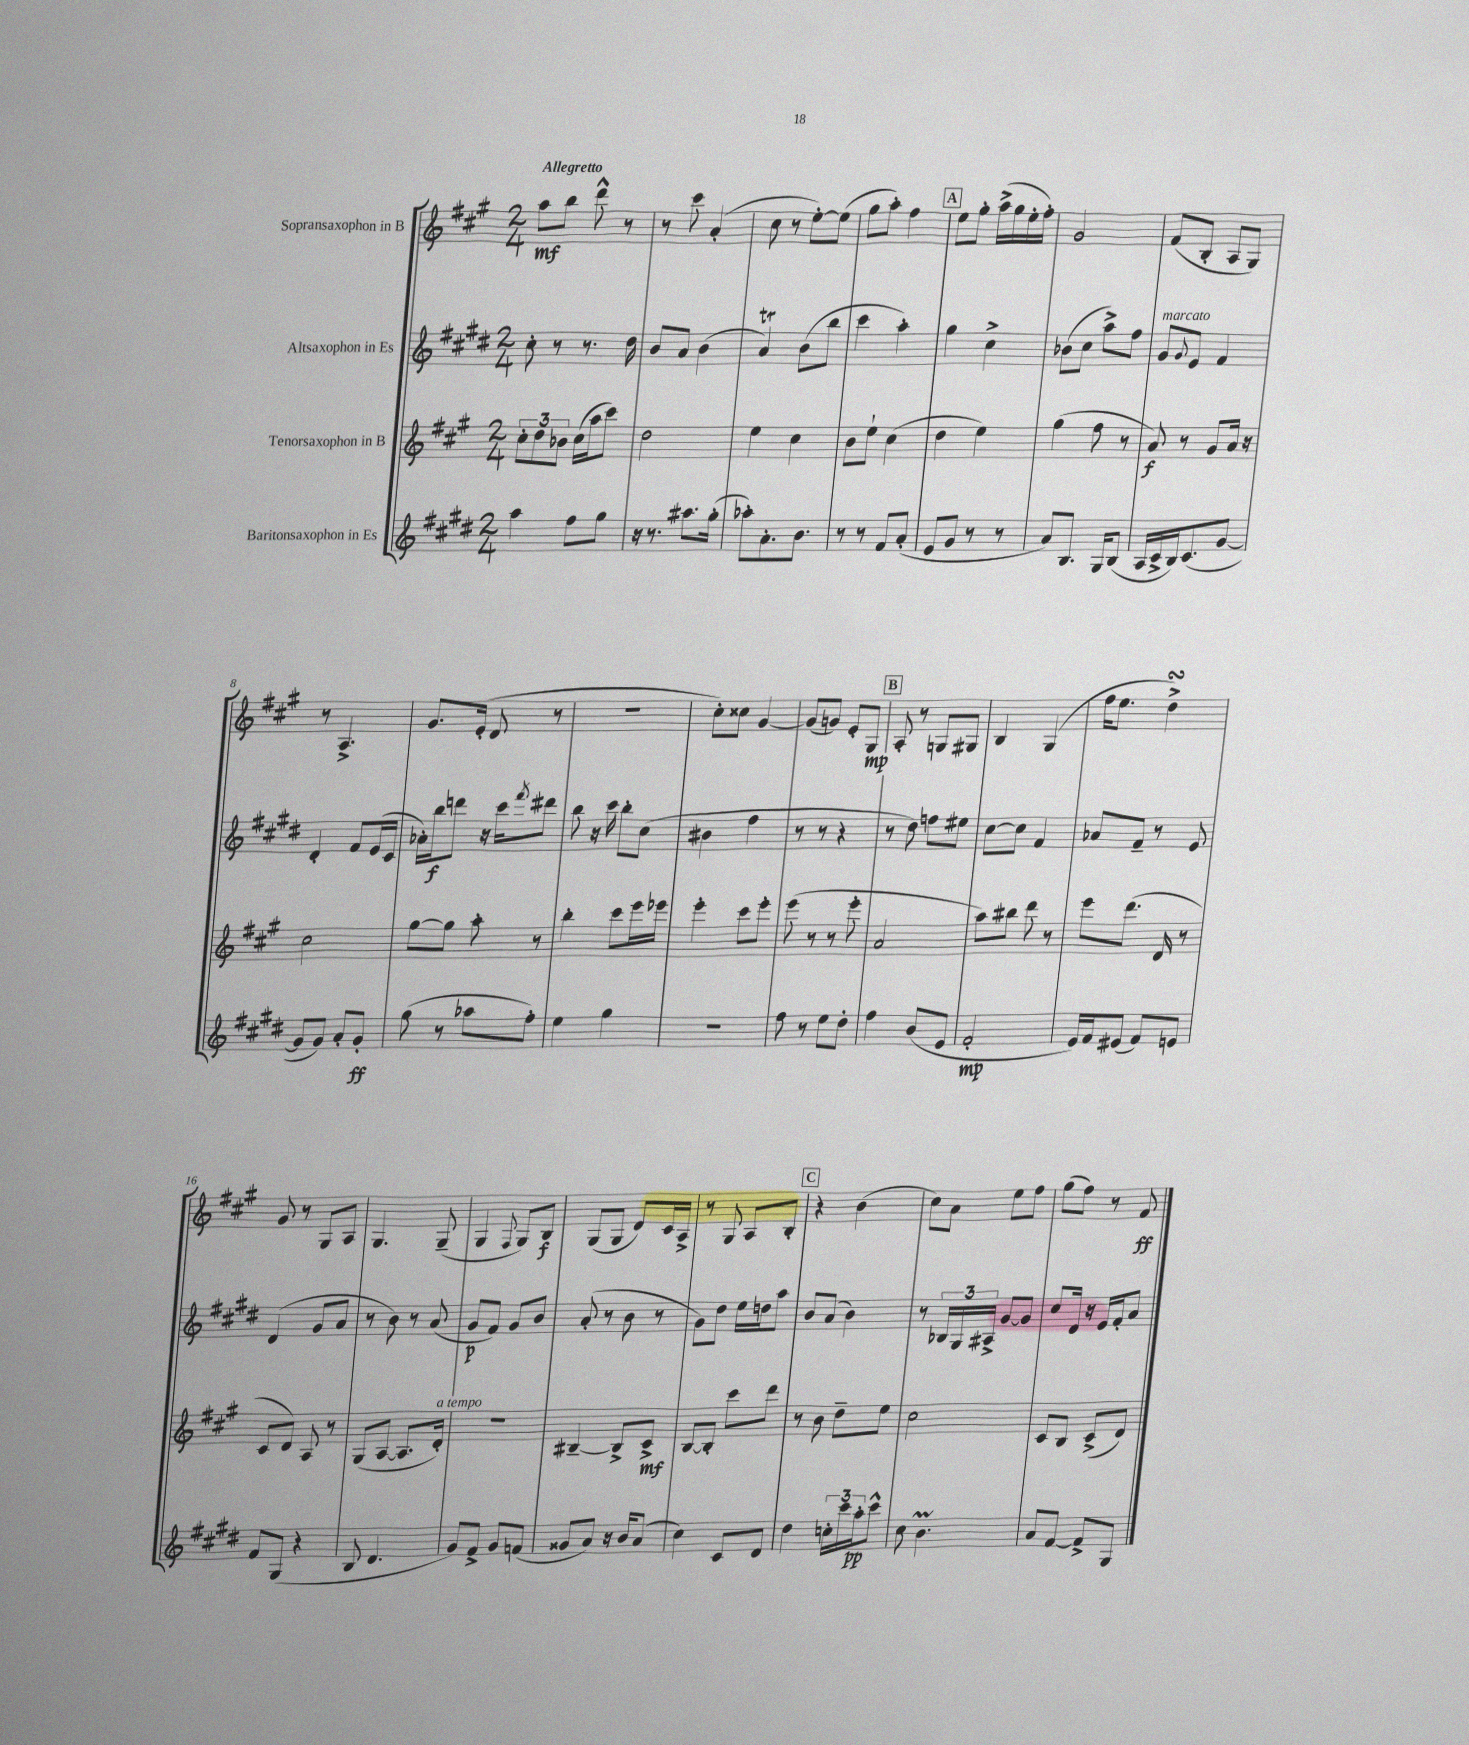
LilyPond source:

<<
\new StaffGroup <<
\new Staff = "s0" \with { instrumentName = "Sopransaxophon in B" } {
    \clef treble \key a \major \numericTimeSignature \time 2/4 \tempo "Allegretto"
    a''8\mf b''8 d'''8-^ r8 |
    r8 cis'''8 a'4-.( |
    cis''8 r8 e''8~-.) e''8( |
    gis''8 a''8-.) fis''4 |
    \mark \markup { \box "A" } e''8 gis''8-. a''16->( gis''16 e''16-. fis''16-.) |
    gis'2 |
    fis'8( b8-. a8 gis8) |
    r8 a4.-> |
    gis'8. e'16-.( d'8 r8 |
    R2 |
    cis''8-.) cisis''8 gis'4~ |
    gis'8( g'8) e'8-. gis8\mp |
    \mark \markup { \box "B" } a8-. r8 g8 gis8 |
    b4 gis4( |
    fis''16 e''8. d''4->\turn) |
    gis'8 r8 gis8 a8 |
    gis4. gis8--( |
    gis4 \appoggiatura { fis8 } gis8) b8\f |
    gis8( gis8 d'8) cis'16 a16-> |
    r8 gis8 a8 b8-. |
    \mark \markup { \box "C" } r4 b'4( |
    cis''8) a'8 e''8 fis''8 |
    gis''8( fis''8) r8 fis'8\ff \bar "|." |
}
\new Staff = "s1" \with { instrumentName = "Altsaxophon in Es" } {
    \clef treble \key e \major \numericTimeSignature \time 2/4
    cis''8-. r8 r8. dis''16 |
    b'8 a'8 b'4( |
    a'4\trill) b'8( b''8 |
    cis'''4 a''4-.) |
    \mark \markup { \box "A" } gis''4 cis''4-> |
    bes'8( cis''8 a''8->) fis''8 |
    gis'8^\markup { \italic "marcato" } \appoggiatura { gis'8 } e'8 fis'4 |
    dis'4-. fis'8 e'16( cis'16 |
    aes'16-.) b''16\f d'''8 r16 cis'''16 \acciaccatura { fis'''8 } dis'''8 |
    b''8 r16 cis'''16 b''8-. cis''8( |
    bis'4 fis''4 |
    r8 r8 r4 |
    \mark \markup { \box "B" } r8 dis''8) f''8 eis''8 |
    cis''8~ cis''8 fis'4 |
    aes'8 fis'8-- r8 e'8 |
    dis'4( gis'8 a'8 |
    r8 b'8) r8 a'8( |
    gis'8\p fis'8) gis'8 b'8 |
    a'8-.( r8 b'8 r8 |
    gis'8) dis''8 e''16 d''16 a''8 |
    \mark \markup { \box "C" } b'8 a'8( b'4) |
    r8 \tuplet 3/2 { bes16 gis16 ais16-> } gis'8~ gis'8 |
    cis''8 dis'16 r16 e'16 fis'16-. a'8 \bar "|." |
}
\new Staff = "s2" \with { instrumentName = "Tenorsaxophon in B" } {
    \clef treble \key a \major \numericTimeSignature \time 2/4
    \tuplet 3/2 { cis''8-. d''8 bes'8 } cis''16( a''16 cis'''8) |
    d''2 |
    e''4 cis''4 |
    b'8 e''8-! cis''4( |
    \mark \markup { \box "A" } d''4 e''4) |
    gis''4( fis''8 r8 |
    a'8\f) r8 gis'8 a'16 r16 |
    cis''2 |
    gis''8~ gis''8 a''8-. r8 |
    b''4-. cis'''8 e'''16 ees'''16 |
    e'''4-. cis'''8 e'''8-. |
    e'''8( r8 r8 e'''8-. |
    \mark \markup { \box "B" } a'2 |
    a''8) bis''8 d'''8 r8 |
    e'''8 d'''8.( d'16 r8 |
    cis'8 d'8) a8 r8 |
    gis8( a8~ a8. d'16-.^\markup { \italic "a tempo" }) |
    r2 |
    bis4~-- bis8-> cis'8->\mf |
    b8~ b8-. cis'''8 d'''8 |
    \mark \markup { \box "C" } r8 b'8 d''8-- e''8 |
    cis''2 |
    cis'8 b8 cis'8->( d'8) \bar "|." |
}
\new Staff = "s3" \with { instrumentName = "Baritonsaxophon in Es" } {
    \clef treble \key e \major \numericTimeSignature \time 2/4
    a''4 fis''8 gis''8 |
    r16 r8. ais''8. gis''16-.( |
    aes''8-.) a'8.-. b'8. |
    r8 r8 fis'8 a'8-.( |
    \mark \markup { \box "A" } e'8 gis'8 r8 r8 |
    a'8) b8. gis16 b8( |
    a16 cis'16-> b16) cis'8.( gis'8~ |
    gis'8 gis'8) a'8-. gis'8-.\ff |
    gis''8( r8 aes''8 fis''8-.) |
    e''4 gis''4 |
    r2 |
    fis''8 r8 e''8 dis''8-. |
    \mark \markup { \box "B" } fis''4 b'8( e'8 |
    fis'2-.\mp |
    e'16) fis'16 eis'8( fis'8) e'8 |
    fis'8 gis8( r4 |
    b8 dis'4. |
    gis'8) fis'8-> gis'8 f'8( |
    gisis'8 a'8) r16 b'16 a'8( |
    cis''4) cis'8 dis'8 |
    \mark \markup { \box "C" } dis''4 \tuplet 3/2 { c''16-. cis'''16 a''16-.\pp } cis'''8-^ |
    cis''8 b'4.\prall |
    a'8 fis'8~ fis'8-> gis8 \bar "|." |
}
>>
>>
